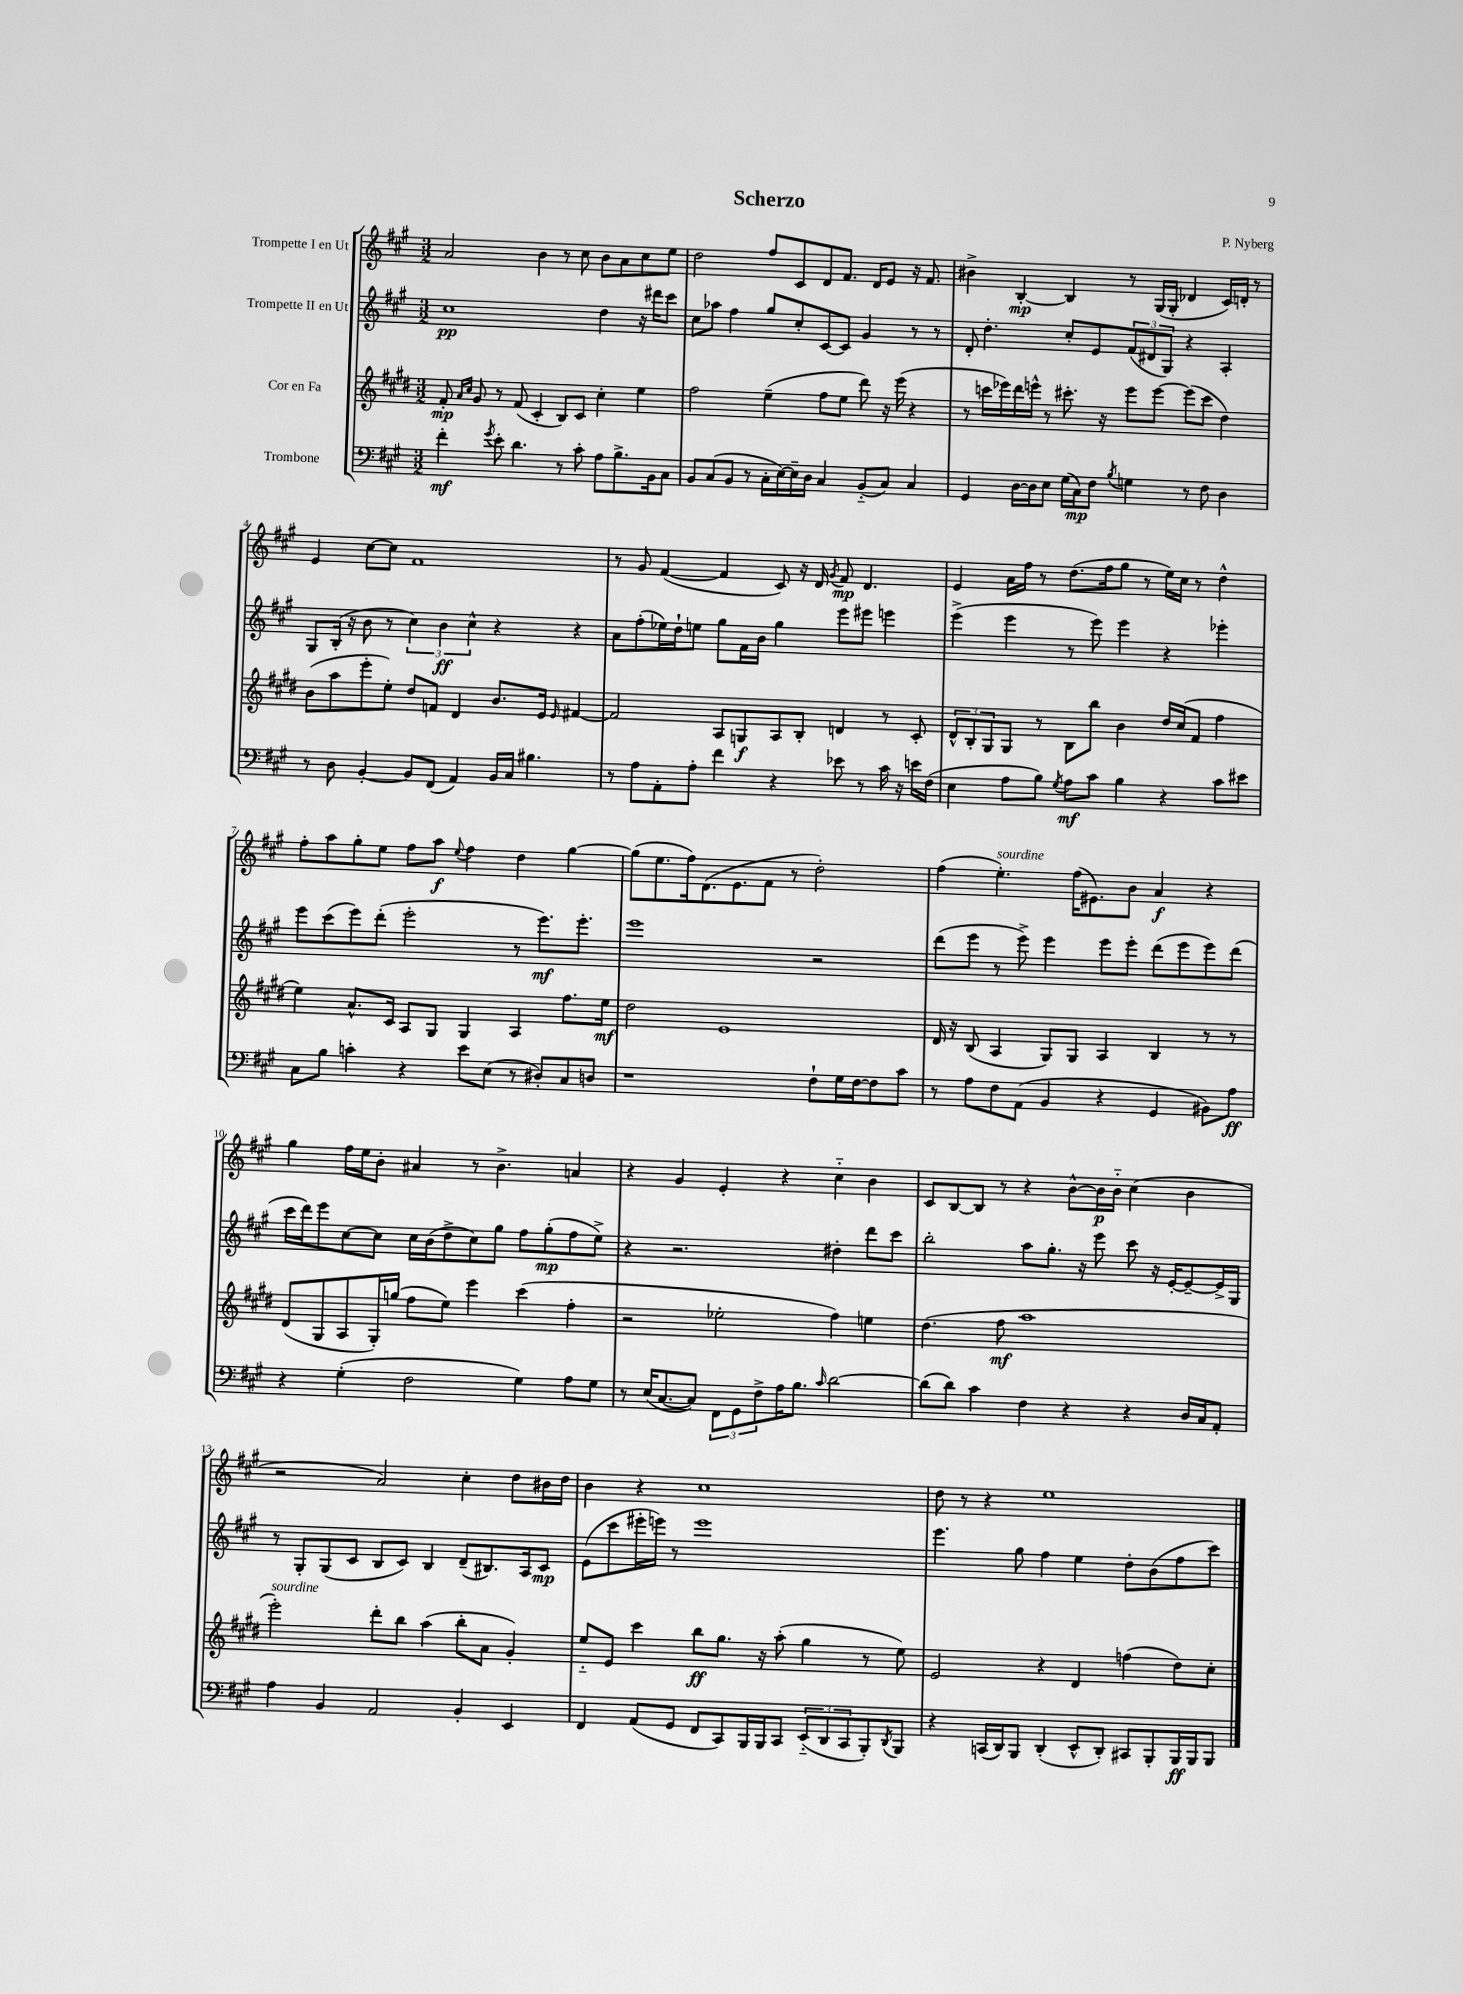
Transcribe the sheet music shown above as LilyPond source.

\header { title = "Scherzo" composer = "P. Nyberg" }
<<
\new StaffGroup <<
\new Staff = "s0" \with { instrumentName = "Trompette I en Ut" } {
    \clef treble \key a \major \numericTimeSignature \time 3/2
    a'2 b'4 r8 cis''8 b'8 a'8 cis''8 e''8 |
    d''2 fis''8 cis'8 d'8 fis'8. d'16 e'8 r16 fis'8. |
    bis'4-> b4~-.\mp b4 r8 gis16( gis16-. des'4 cis'16) d'16-. r8 |
    e'4 cis''8~ cis''8 fis'1 |
    r8 gis'8 fis'4~( fis'4 cis'8) r16 d'16 \acciaccatura { gis'8 } fis'8\mp d'4. |
    e'4 a'16 fis''16 r8 d''8.( fis''16 gis''8 r8 e''16) cis''16 r8 d''4-^ |
    fis''8-. a''8 gis''8-. e''8 fis''8 a''8\f \appoggiatura { e''8 } fis''4 d''4 gis''4~ |
    gis''8( e''8. fis''16) d'8.( e'8. fis'8 r8 d''2-.) |
    fis''4( e''4.-.^\markup { \italic "sourdine" }) fis''16( eis'8.) b'8 a'4\f r4 |
    gis''4 fis''16 e''16 b'8-. ais'4 r8 b'4.-> a'4 |
    r4 gis'4 e'4-. r4 cis''4-_ b'4 |
    cis'8 b8~ b8 r8 r4 b'8~-^ b'16\p b'16-_ cis''4( b'4 |
    r2 a'2) cis''4-. d''8 bis'16 d''16 |
    b'4 r4 cis''1 |
    d''8 r8 r4 e''1 \bar "|." |
}
\new Staff = "s1" \with { instrumentName = "Trompette II en Ut" } {
    \clef treble \key a \major \numericTimeSignature \time 3/2
    cis''1\pp d''4 r16 dis'''16 cis'''8 |
    cis''8 aes''8 fis''4 gis''8 cis''8-. cis'8~ cis'8 gis'4 r8 r8 |
    d'8-. d''4.-. cis''8-. e'8 \tuplet 3/2 { fis'8( dis'8 gis8) } r4 a4-. |
    gis8 b16-.( r16 b'8 r8 \tuplet 3/2 { cis''4) b'4\ff cis''4-^ } r4 r4 |
    a'8 fis''8-.( ees''16) d''16-! e''8 gis''8 fis'16 b'16 gis''4 e'''8 eis'''8 e'''4 |
    e'''4->( e'''4 r8 e'''8) e'''4 r4 ees'''4-. |
    e'''8 cis'''8( e'''8) d'''8-.( e'''2-. r8 e'''8.\mf) e'''8.-. |
    e'''1 r2 |
    d'''8( e'''8 r8 e'''8->) e'''4 e'''8 e'''8-. d'''8( e'''8 e'''8) d'''8( |
    cis'''16 d'''16) e'''8 cis''8~ cis''8 cis''16 b'16( d''8-> cis''8) gis''8 fis''8 gis''8-.\mp( fis''8 e''8->) |
    r4 r2. dis''4-. d'''8 cis'''8 |
    b''2-. a''8 gis''8.-. r16 e'''8 cis'''8 r16 e'16~-. e'8~-- e'16-> gis16 |
    r8 gis8-. gis8( cis'8 b8 cis'8) b4 d'8--( bis8.) a16 cis'8\mp |
    e'8( cis'''8 eis'''16-. e'''16) r8 e'''1 |
    e'''4. gis''8 fis''4 e''4 d''8-. b'8( fis''8 cis'''8) \bar "|." |
}
\new Staff = "s2" \with { instrumentName = "Cor en Fa" } {
    \clef treble \key e \major \numericTimeSignature \time 3/2
    fis'8-.\mp \grace { a'16 cis''16 } gis'8 r8 fis'8( cis'4-. b8) cis'8 cis''4-. e''4 |
    fis''2 e''4--( fis''8 e''8 dis'''8) r16 e'''16( r4 |
    r8 c'''16 ees'''16) dis'''16 e'''16-^ r8 cis'''8.-. r16 e'''8 e'''8~ e'''8( cis'''8 dis''4) |
    b'8( a''8 e'''8-. e''8-.) dis''8 f'8 dis'4 b'8. e'16 \grace { e'16 } fis'4~ |
    fis'2 a8 g8\f a8 b8-. d'4 r8 cis'8-. |
    \tuplet 3/2 { dis'8-^ b8-. gis8 } gis8 r8 b8 b''8 b'4 dis''16 cis''16( fis'8 fis''4 |
    e''4) a'8.-^ cis'16 a8 gis8 gis4 a4 fis''8. e''16\mf |
    dis''2 e'1 |
    dis'16 r16 b8( a4 gis8) gis8 a4 b4 r8 r8 |
    dis'8( gis8 a8 gis16-.) g''16( fis''8 e''8) e'''4 cis'''4( fis''4-. |
    r2 ees''2-. fis''4) e''4 |
    dis''4.( fis''8\mf a''1 |
    e'''2-.^\markup { \italic "sourdine" }) dis'''8-. b''8 a''4( b''8-. a'8 gis'4-.) |
    e''8-_ e'8 cis'''4 b''8\ff gis''8. r16 a''8-.( gis''4 r8 e''8) |
    e'2 r4 dis'4 f''4( dis''8) cis''8-. \bar "|." |
}
\new Staff = "s3" \with { instrumentName = "Trombone" } {
    \clef bass \key a \major \numericTimeSignature \time 3/2
    fis'4-.\mf \acciaccatura { gis'8 } e'8-. d'4. r8 cis'8-. a8 b8.-> b,16 cis8 |
    b,8 cis8( b,8 r8 cis16-. e16~) e16-- d16 cis4 b,8-_( cis8) cis4 |
    gis,4 d16~ d16 e8 gis16( cis16\mp) fis8 \acciaccatura { b8 } g4 r8 fis8 d4 |
    r8 d8 b,4~-. b,8 fis,8( a,4) b,16 cis16 bis4. |
    r8 a8 a,8-. a8-. fis'4 r4 ees'8 r8 cis'16 r16 e'16 fis16( |
    e4 a8 b8) \acciaccatura { gis8 } a8\mf cis'8 b4 r4 cis'8 eis'8 |
    cis8 b8 c'4-. r4 e'8 e8( r8 dis8-.) cis8 d8 |
    r1 fis8-! gis16 fis16~ fis8 cis'8 |
    r8 a8 fis8 a,8( b,4 r4 gis,4 bis,8) a8\ff |
    r4 gis4-.( fis2 gis4) a8 gis8 |
    r8 e16( cis8.~ cis8) \tuplet 3/2 { fis,8 gis,8 fis8-> } a16 b8. \grace { cis'16 } d'2~ |
    d'8( d'8) cis'4 fis4 r4 r4 d16 cis16 a,8-. |
    a4 b,4 a,2 b,4-. e,4 |
    fis,4 a,8( gis,8 fis,8 cis,8) b,,16 b,,16 cis,8 \tuplet 3/2 { e,8-_( d,8 cis,8 } b,,8-.) \acciaccatura { d,8 } b,,8 |
    r4 c,16( d,16) b,,8 d,4-.( e,8-^ d,8-.) cis,8 b,,8-. b,,16\ff b,,16 b,,8 \bar "|." |
}
>>
>>
